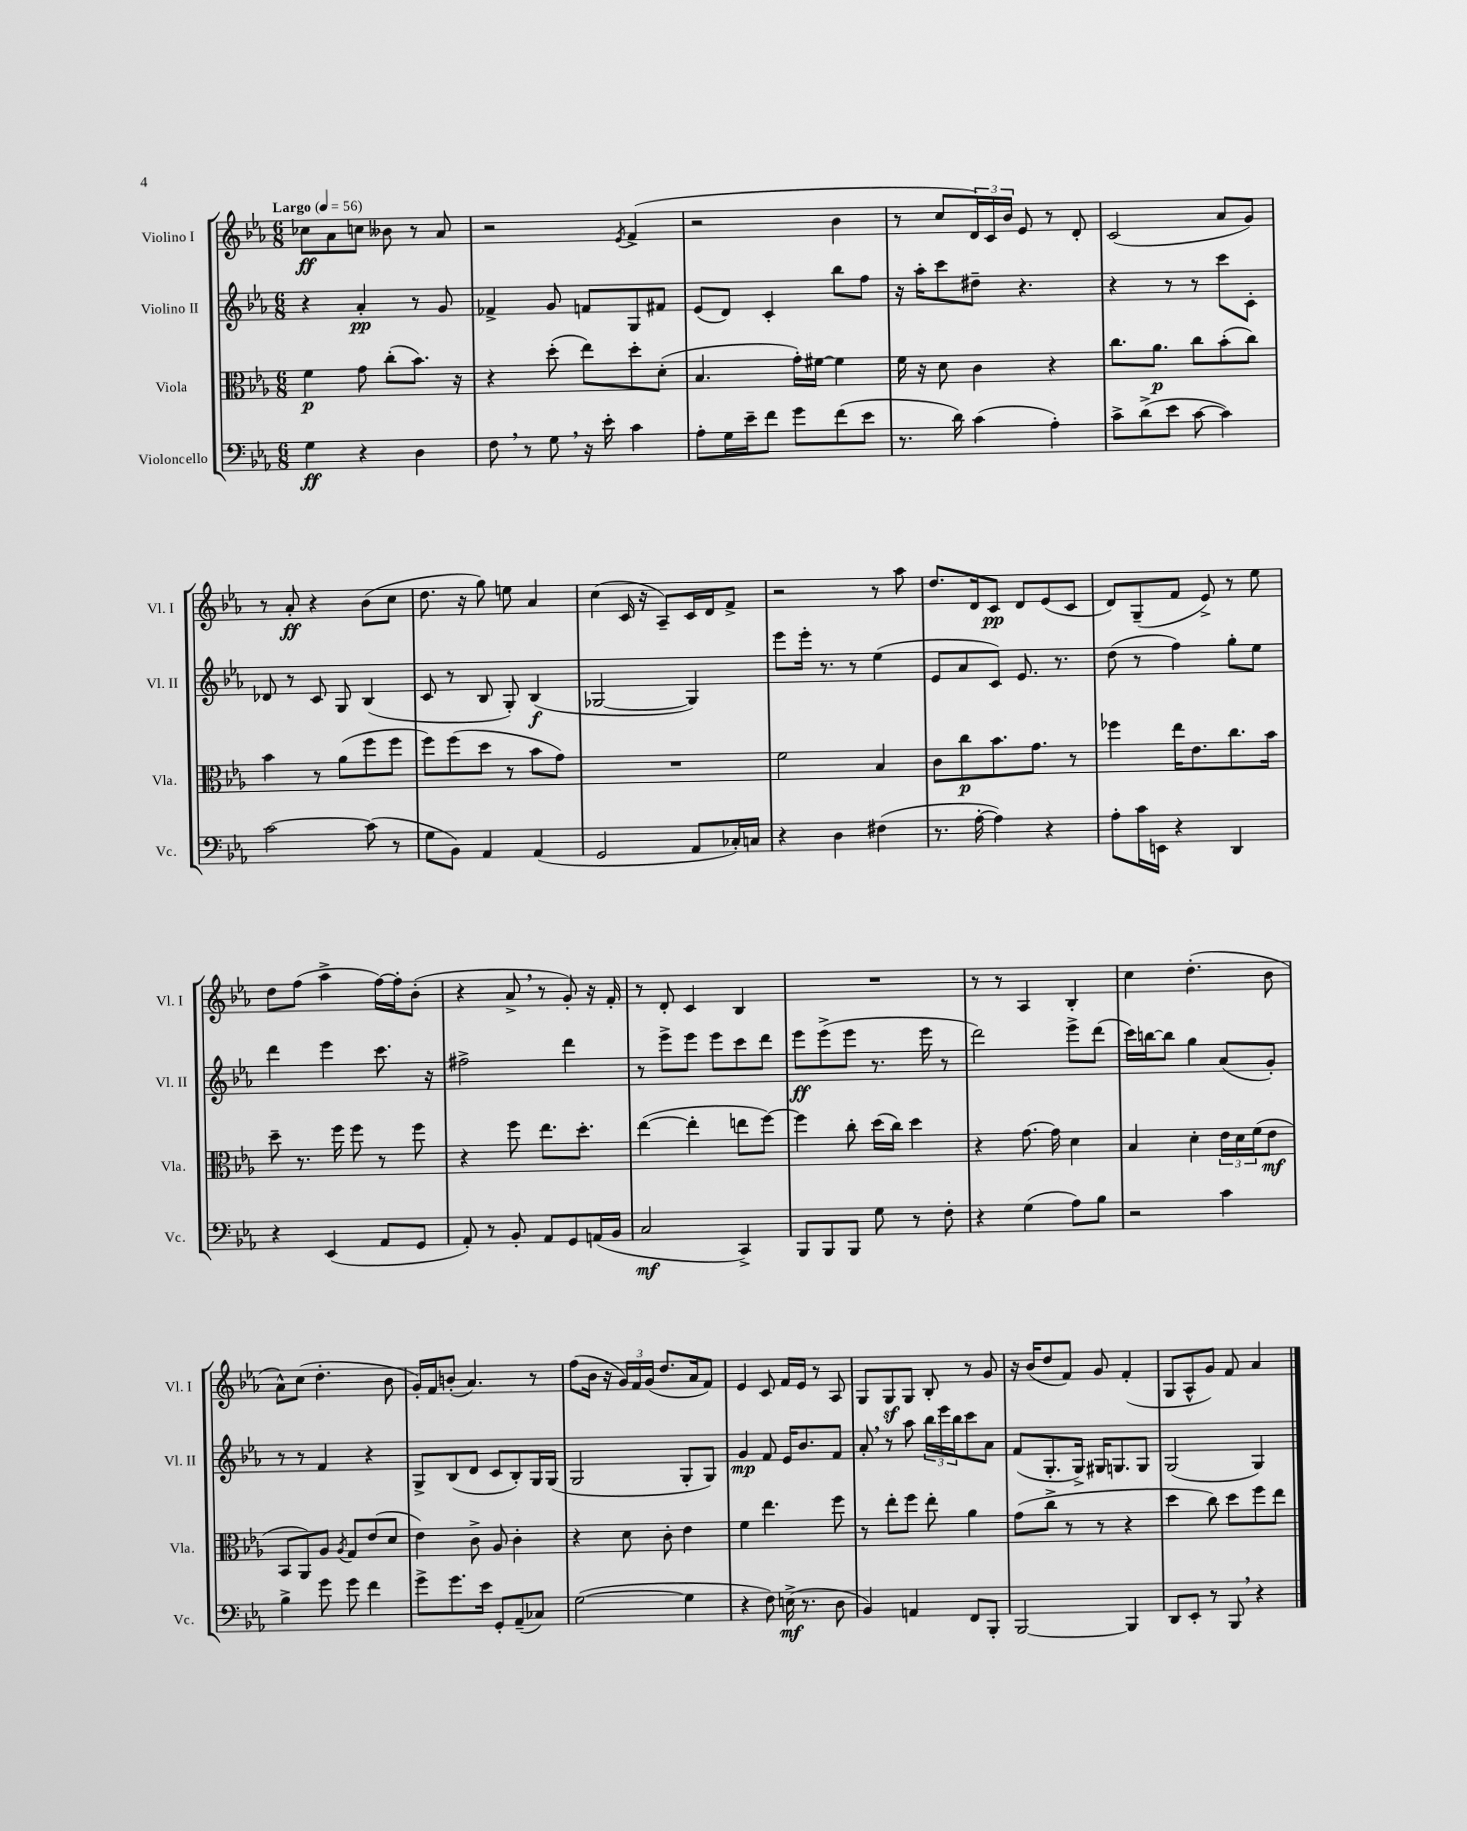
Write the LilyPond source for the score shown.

<<
\new StaffGroup <<
\new Staff = "s0" \with { instrumentName = "Violino I" shortInstrumentName = "Vl. I" } {
    \clef treble \key ees \major \numericTimeSignature \time 6/8 \tempo "Largo" 4 = 56
    ces''8\ff aes'8 c''8 beses'8 r8 aes'8 |
    r2 \acciaccatura { ees'8 } f'4->( |
    r2 bes'4 |
    r8 c''8 \tuplet 3/2 { d'16) c'16 bes'16 } ees'8 r8 d'8-. |
    c'2( aes'8 g'8) |
    r8 aes'8-.\ff r4 bes'8( c''8 |
    d''8. r16 g''8) e''8 aes'4 |
    c''4( c'16 r16 aes8--) c'16 d'16 f'8-> |
    r2 r8 aes''8 |
    d''8. d'16 c'8\pp d'8 ees'8( c'8 |
    d'8) g8--( f'8 ees'8->) r8 ees''8 |
    d''8 f''8( aes''4-> f''16~) f''16-. bes'8-.( |
    r4 aes'8-> \breathe r8 g'8-.) r16 f'16-. |
    r8 d'8-. c'4 bes4 |
    R2. |
    r8 r8 aes4 bes4-. |
    c''4 d''4.-.( bes'8 |
    aes'8-^) c''8( d''4.-. bes'8 |
    g'16-.) f'16 b'8-.( aes'4.) r8 |
    f''8( bes'16 r16 \tuplet 3/2 { g'16) f'16 g'16( } d''8. aes'16 f'8) |
    ees'4 c'8 f'16 ees'16 r8 aes8 |
    g8 g8\sf g8 bes8-. r8 g'8 |
    r16 bes'16( d''8 f'8) g'8 f'4-.( |
    g8 aes8-^ g'8) f'8 aes'4 \bar "|." |
}
\new Staff = "s1" \with { instrumentName = "Violino II" shortInstrumentName = "Vl. II" } {
    \clef treble \key ees \major \numericTimeSignature \time 6/8
    r4 aes'4-.\pp r8 g'8 |
    fes'4-> g'8 f'8 g8 fis'8 |
    ees'8( d'8) c'4-. bes''8 f''8 |
    r16 aes''16-. c'''8 dis''8-- r4. |
    r4 r8 r8 c'''8 c'8-. |
    des'8 r8 c'8 g8 bes4( |
    c'8 r8 bes8 g8-.) bes4\f( |
    ges2~ ges4) |
    ees'''8 ees'''16-. r8. r8 ees''4( |
    ees'8 aes'8 c'8) ees'8. r8. |
    d''8( r8 f''4) g''8-. ees''8 |
    d'''4 ees'''4 c'''8. r16 |
    fis''2-> d'''4 |
    r8 ees'''8-> ees'''8 ees'''8 c'''8 d'''8 |
    ees'''8\ff ees'''8->( ees'''8 r8. ees'''16 r8 |
    d'''2) ees'''8-> d'''8( |
    c'''16) b''16~ b''8 g''4 aes'8( g'8-.) |
    r8 r8 f'4 r4 |
    g8-> bes8( d'8 c'8 bes8-.) g16 g16( |
    g2 g8-. g8) |
    g'4\mp f'8 ees'16 bes'8. f'8 |
    aes'8-. \breathe r8 aes''8 \tuplet 3/2 { bes''16 ees'''16 bes''16 } c'''8 aes'8 |
    f'8( g8.-. g16->) gis16 g8. g8 |
    g2( g4) \bar "|." |
}
\new Staff = "s2" \with { instrumentName = "Viola" shortInstrumentName = "Vla." } {
    \clef alto \key ees \major \numericTimeSignature \time 6/8
    f'4\p g'8 c''8-.( bes'8.) r16 |
    r4 d''8-.( ees''8) d''8-. d'8-.( |
    bes4. g'16-.) fis'16~ fis'4 |
    f'16 r16 d'8 c'4 r4 |
    c''8. aes'8.\p c''8 bes'8-.( c''8) |
    bes'4 r8 aes'8( f''8 f''8 |
    f''8) f''8( d''8 r8 bes'8 g'8) |
    R2. |
    f'2 bes4 |
    c'8 c''8\p bes'8. g'8. r8 |
    fes''4 ees''16 ees'8. c''8. bes'16 |
    d''8-- r8. f''16 f''8 r8 f''8 |
    r4 f''8 ees''8. d''8.-. |
    ees''4~( ees''4-. e''8 f''8~) |
    f''4 c''8-. d''16( c''16) d''4 |
    r4 g'8.~ g'16 d'4 |
    bes4 d'4-. \tuplet 3/2 { ees'16 d'16 f'16( } ees'8\mf |
    bes,8 aes,8) aes8 \acciaccatura { aes8 } g8 ees'8( d'8 |
    ees'4) c'8-> aes8 c'4-. |
    r4 d'8 c'8-. ees'4 |
    f'4 ees''4. f''8 |
    r8 ees''8-. f''8 ees''8-. aes'4 |
    g'8( c''8-> r8 r8 r4 |
    d''4 c''8) d''8 f''8 ees''8 \bar "|." |
}
\new Staff = "s3" \with { instrumentName = "Violoncello" shortInstrumentName = "Vc." } {
    \clef bass \key ees \major \numericTimeSignature \time 6/8
    g4\ff r4 d4 |
    f8 \breathe r8 g8 \breathe r16 ees'16-. c'4 |
    aes8-. g16 ees'16-- f'8 g'8 f'8( ees'8 |
    r8. d'16) c'4( aes4-.) |
    c'8-> d'8->( ees'8 c'8~ c'4) |
    c'2~ c'8( r8 |
    g8 bes,8) aes,4 aes,4( |
    g,2 aes,8 ces16-.) c16 |
    r4 d4 fis4( |
    r8. aes16~-. aes4) r4 |
    aes8-. c'16 e,16 r4 d,4 |
    r4 ees,4( aes,8 g,8 |
    aes,8-.) r8 bes,8-. aes,8 g,8 a,16( bes,16 |
    c2\mf c,4->) |
    bes,,8 bes,,8 bes,,8 g8 r8 f8-. |
    r4 g4( aes8) bes8 |
    r2 c'4 |
    bes4-> g'8 g'8 f'4 |
    g'8-> g'8. ees'16 g,8-. aes,8--( ces8) |
    g2~( g4 |
    r4 f8) e16->\mf( r8. d8 |
    bes,4) a,4 f,8 bes,,8-. |
    bes,,2~ bes,,4 |
    d,8 ees,8-. r8 bes,,8 \breathe r4 \bar "|." |
}
>>
>>
\layout { \context { \Score \remove "Bar_number_engraver" } }
